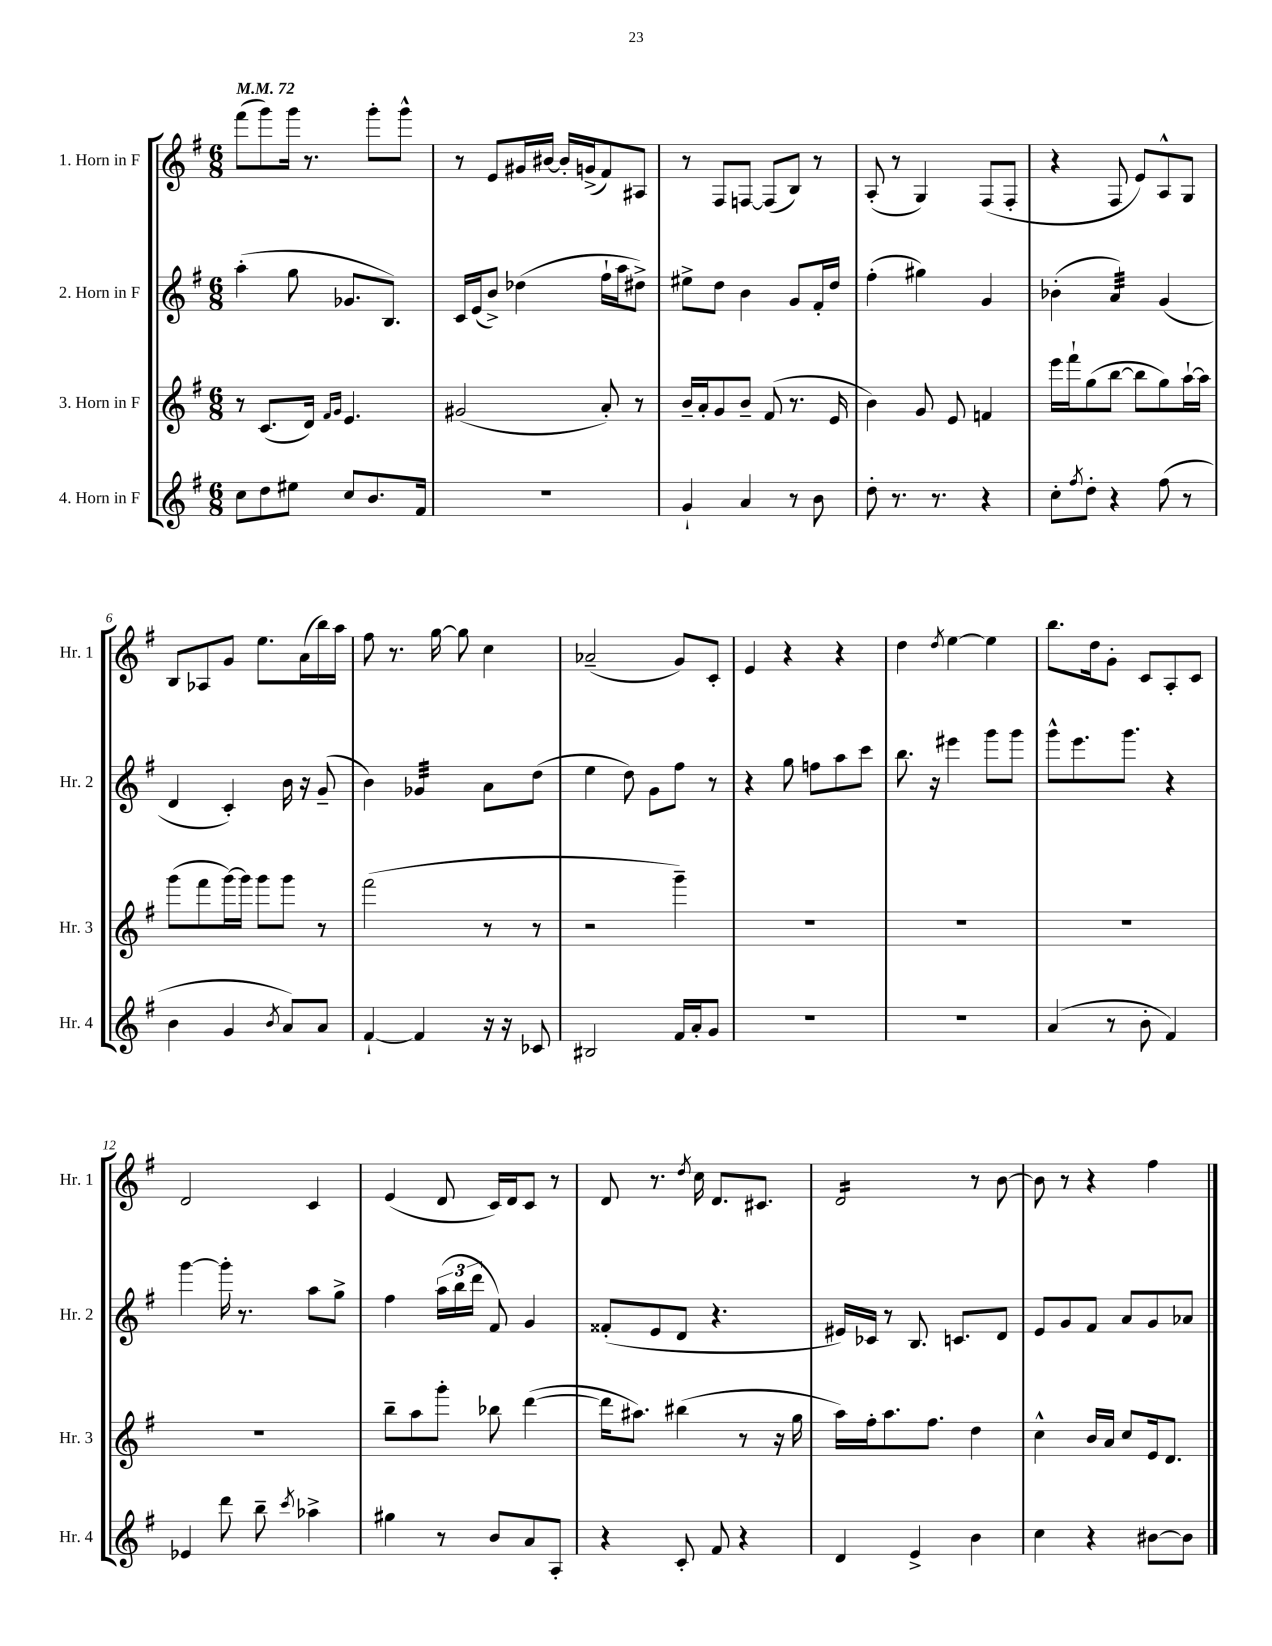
<<
\new StaffGroup <<
\new Staff = "s0" \with { instrumentName = "1. Horn in F" shortInstrumentName = "Hr. 1" } {
    \clef treble \key g \major \numericTimeSignature \time 6/8 \tempo 4 = 72
    fis'''8( g'''8) g'''16 r8. g'''8-. g'''8-^ |
    r8 e'8 gis'16 bis'16~ bis'16-. g'16->( fis'8) ais8 |
    r8 fis8 f8~ f8( b8) r8 |
    a8-.( r8 g4) fis8( fis8-. |
    r4 fis8 e'8) a8-^ g8 |
    b8 aes8 g'8 e''8. a'16( b''16) a''16 |
    fis''8 r8. g''16~ g''8 c''4 |
    aes'2--( g'8) c'8-. |
    e'4 r4 r4 |
    d''4 \acciaccatura { d''8 } e''4~ e''4 |
    b''8. d''16 g'8-. c'8 a8-. c'8 |
    d'2 c'4 |
    e'4( d'8 c'16) d'16 c'8 r8 |
    d'8 r8. \acciaccatura { d''8 } c''16 d'8. cis'8. |
    d'2:16 r8 b'8~ |
    b'8 r8 r4 fis''4 \bar "|." |
}
\new Staff = "s1" \with { instrumentName = "2. Horn in F" shortInstrumentName = "Hr. 2" } {
    \clef treble \key g \major \numericTimeSignature \time 6/8
    a''4-.( g''8 ges'8. b8.) |
    c'16 e'16( b'8->) des''4( fis''16-! a''16 dis''8->) |
    eis''8-> d''8 b'4 g'8 fis'16-. d''16 |
    fis''4-.( gis''4) g'4 |
    bes'4-.( a'4:32) g'4( |
    d'4 c'4-.) b'16 r16 g'8--( |
    b'4) ges'4:32 a'8 d''8( |
    e''4 d''8) g'8 fis''8 r8 |
    r4 g''8 f''8 a''8 c'''8 |
    b''8. r16 eis'''4 g'''8 g'''8 |
    g'''8-^ e'''8. g'''8. r4 |
    g'''4~ g'''16-. r8. a''8 g''8-> |
    fis''4 \tuplet 3/2 { a''16( b''16 d'''16 } fis'8) g'4 |
    fisis'8-.( e'8 d'8 r4. |
    eis'16) ces'16 r8 b8. c'8. d'8 |
    e'8 g'8 fis'8 a'8 g'8 aes'8 \bar "|." |
}
\new Staff = "s2" \with { instrumentName = "3. Horn in F" shortInstrumentName = "Hr. 3" } {
    \clef treble \key g \major \numericTimeSignature \time 6/8
    r8 c'8.( d'16) \grace { fis'16 g'16 } e'4. |
    gis'2( a'8-.) r8 |
    b'16-- a'16-. g'8 b'8-- fis'8( r8. e'16 |
    b'4) g'8 e'8 f'4 |
    e'''16 fis'''16-! g''8( b''8~ b''8 g''8) a''16~-! a''16 |
    g'''8( fis'''8 g'''16~) g'''16 g'''8 g'''8 r8 |
    fis'''2( r8 r8 |
    r2 g'''4--) |
    R2. |
    R2. |
    R2. |
    R2. |
    b''8-- a''8 g'''8-. bes''8 d'''4~( |
    d'''16 ais''8.) bis''4( r8 r16 g''16 |
    a''16) fis''16-. a''8. fis''8. d''4 |
    c''4-^ b'16 a'16 c''8 e'16 d'8. \bar "|." |
}
\new Staff = "s3" \with { instrumentName = "4. Horn in F" shortInstrumentName = "Hr. 4" } {
    \clef treble \key g \major \numericTimeSignature \time 6/8
    c''8 d''8 eis''8 c''8 b'8. fis'16 |
    R2. |
    g'4-! a'4 r8 b'8 |
    d''8-. r8. r8. r4 |
    c''8-. \acciaccatura { fis''8 } d''8-. r4 fis''8( r8 |
    b'4 g'4 \acciaccatura { b'8 } a'8) a'8 |
    fis'4~-! fis'4 r16 r16 ces'8 |
    bis2 fis'16 a'16-. g'8 |
    R2. |
    R2. |
    a'4( r8 b'8-. fis'4) |
    ees'4 d'''8 b''8-- \acciaccatura { c'''8 } aes''4-> |
    gis''4 r8 b'8 a'8 a8-. |
    r4 c'8-. fis'8 r4 |
    d'4 e'4-> b'4 |
    c''4 r4 bis'8~ bis'8 \bar "|." |
}
>>
>>
